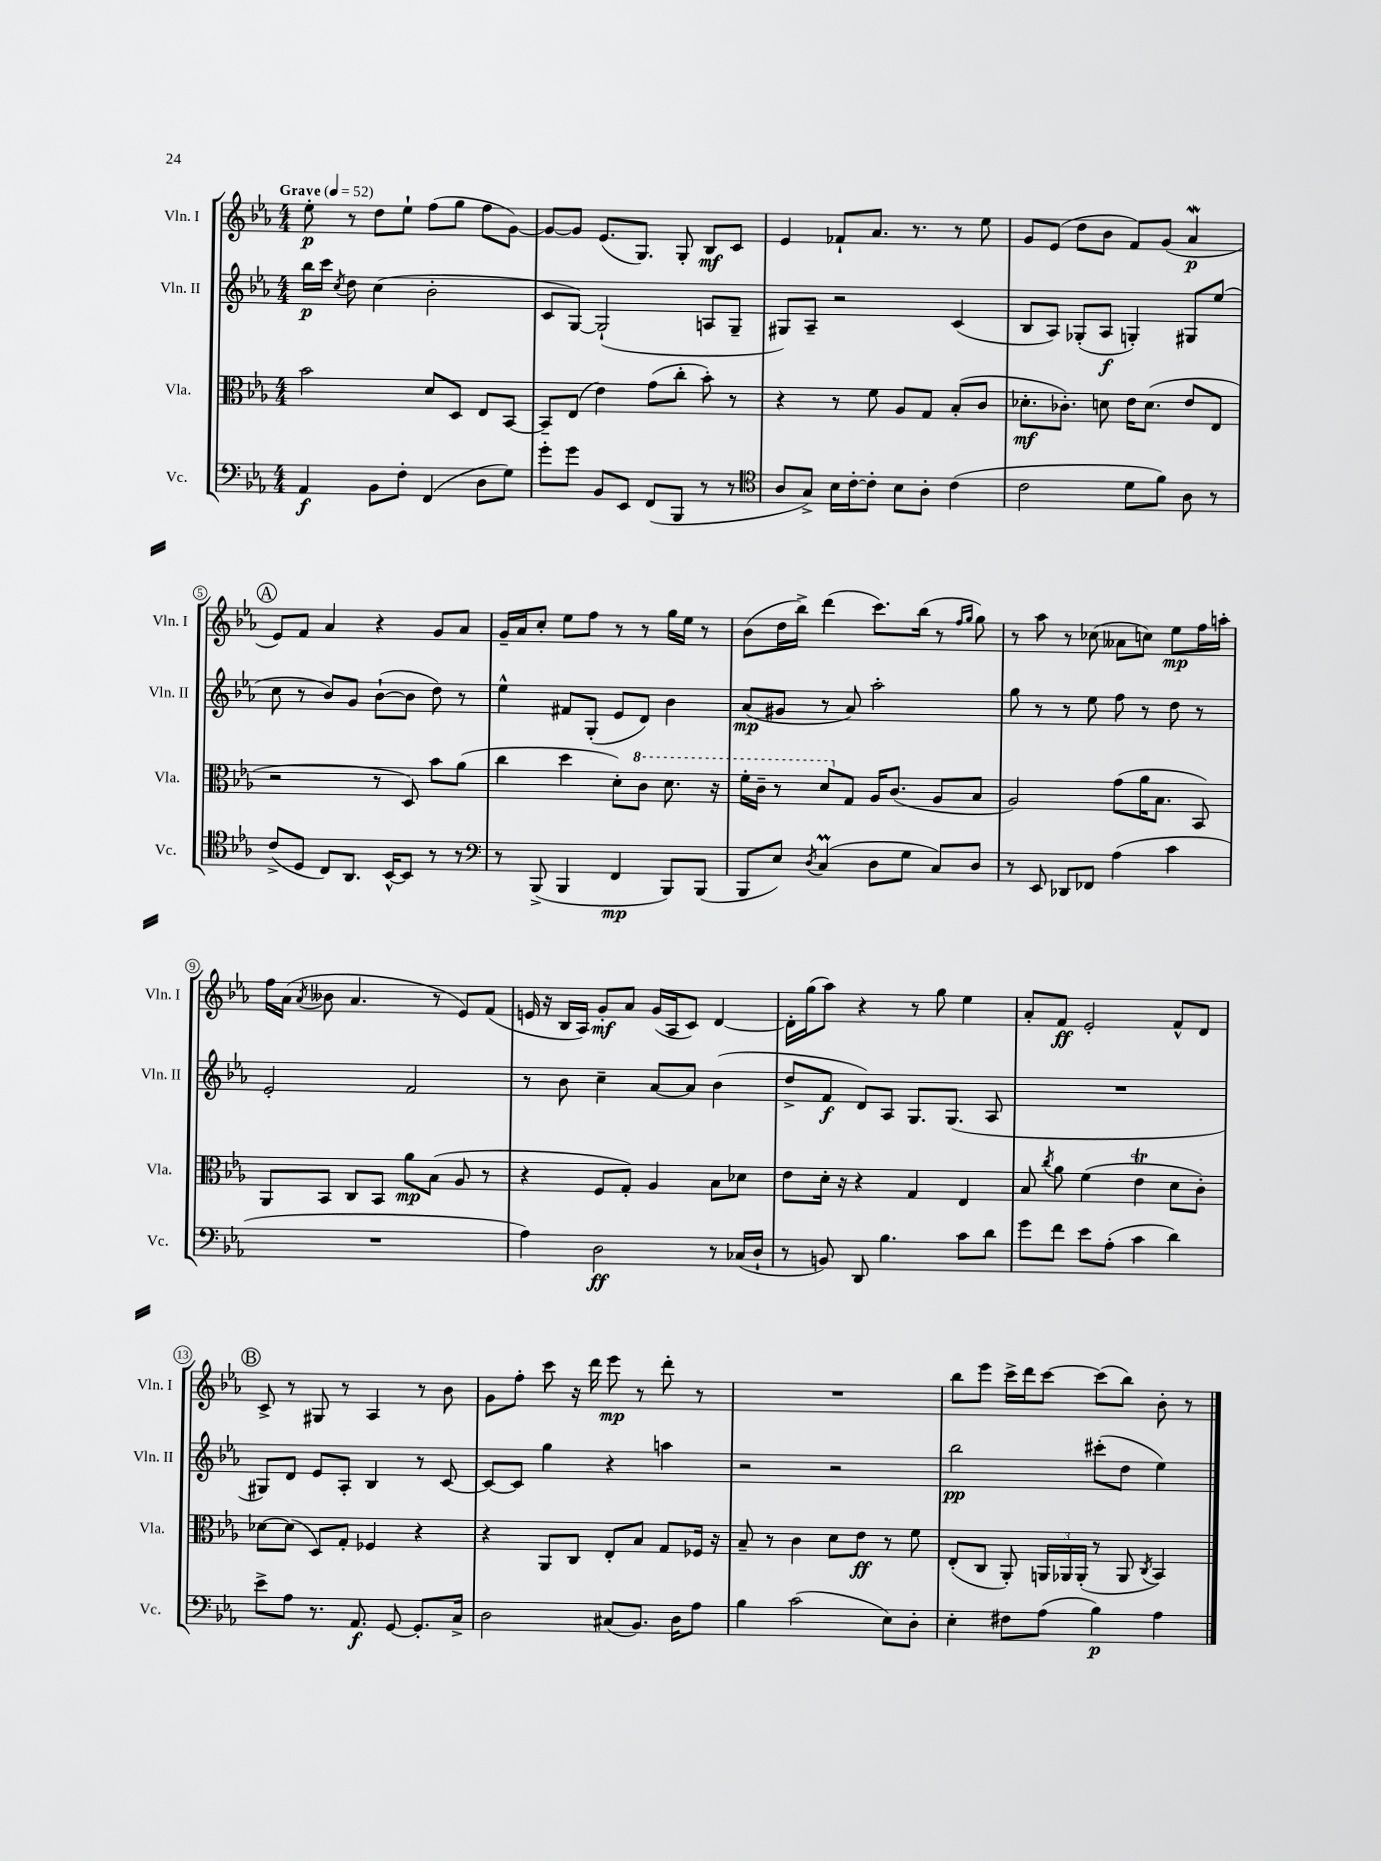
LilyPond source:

<<
\new StaffGroup <<
\new Staff = "s0" \with { instrumentName = "Vln. I" shortInstrumentName = "Vln. I" } {
    \clef treble \key ees \major \numericTimeSignature \time 4/4 \tempo "Grave" 4 = 52
    \autoBeamOff ees''8-.\p r8 d''8[ ees''8]-! f''8[( g''8] f''8[ g'8]~) |
    g'8[~ g'8] ees'8.[( g8.]) g8-. bes8[\mf c'8] |
    ees'4 fes'8[-! aes'8.] r8. r8 ees''8 |
    g'8[ ees'8]( d''8[ bes'8] f'8[) g'8]( aes'4\mordent\p |
    \mark \markup { \circle "A" } ees'8[) f'8] aes'4 r4 g'8[ aes'8] |
    g'16[-- aes'16 c''8]-. ees''8[ f''8] r8 r8 g''16[ ees''16] r8 |
    bes'8[( d''16 bes''16]->) d'''4( c'''8.[) bes''16]( r8 \grace { f''16[ g''16] } g''8) |
    r8 aes''8 r8 ces''8( aeses'8[ c''8]) ees''8[\mp f''16 a''16]-. |
    f''16[ aes'16]( \acciaccatura { aes'8 } beses'8 aes'4. r8 ees'8[) f'8]( |
    e'16 r16 bes16[ aes16]) g'8[-.\mf aes'8] g'16[( aes16 c'8]) d'4~ |
    d'16[-. g''16( aes''8]) r4 r8 g''8 ees''4 |
    aes'8[-. f'8]\ff ees'2-. f'8[-^ d'8] |
    \mark \markup { \circle "B" } c'8-> r8 gis8 r8 aes4 r8 bes'8 |
    g'8[ f''8]-. c'''8 r16 d'''16 ees'''8\mp r8 d'''8-. r8 |
    R1 |
    bes''8[ ees'''8] c'''16[-> d'''16 c'''8]~ c'''8[( bes''8]) bes'8-. r8 \bar "|." |
}
\new Staff = "s1" \with { instrumentName = "Vln. II" shortInstrumentName = "Vln. II" } {
    \clef treble \key ees \major \numericTimeSignature \time 4/4
    \autoBeamOff bes''16[\p c'''16] \acciaccatura { c''8 } d''8 c''4( bes'2-. |
    c'8[ g8]~) g2-!( a8[ g8]-- |
    gis8[) aes8]-- r2 c'4( |
    bes8[ aes8]) ges8[-.( aes8]\f g4-.) gis8[ ees''8]( |
    \mark \markup { \circle "A" } c''8 r8 bes'8[) g'8] bes'8[~-!( bes'8] d''8) r8 |
    ees''4-^ fis'8[ g8]-.( ees'8[ d'8]) bes'4 |
    aes'8[\mp( gis'8] r8 aes'8) aes''2-. |
    g''8 r8 r8 ees''8 f''8 r8 d''8 r8 |
    ees'2-. f'2 |
    r8 bes'8 c''4-- aes'8[~ aes'8] bes'4( |
    d''8[-> f'8]\f d'8[) aes8] g8.[ g8.]( aes8 |
    R1 |
    \mark \markup { \circle "B" } gis8[) d'8] ees'8[ aes8]-. bes4 r8 c'8~ |
    c'8[~ c'8] g''4 r4 a''4 |
    r2 r2 |
    bes''2\pp cis'''8[-.( d''8] ees''4) \bar "|." |
}
\new Staff = "s2" \with { instrumentName = "Vla." shortInstrumentName = "Vla." } {
    \clef alto \key ees \major \numericTimeSignature \time 4/4
    \autoBeamOff bes'2 d'8[ d8] ees8[ bes,8]~ |
    bes,8[-- ees8]( ees'4) g'8[( c''8]-. bes'8-.) r8 |
    r4 r8 f'8 aes8[ g8] bes8[-.( c'8] |
    des'8.[-.\mf ces'8.]-.) d'8 ees'16[ d'8.]( ees'8[ ees8] |
    \mark \markup { \circle "A" } r2 r8 d8) bes'8[ aes'8]( |
    c''4 d''4 d'8[-.) \ottava #1 c''8] d''8. r16 |
    f''16[-. c''16]-- r8 d''8[ \ottava #0 g8] aes16[ c'8.]( aes8[ bes8] |
    aes2) g'8[( aes'16 bes8.] bes,8) |
    aes,8[ bes,8] c8[ bes,8] aes'8[\mp bes8]( aes8 r8 |
    r4 f8[ g8]-.) aes4 bes8[ des'8] |
    ees'8[ d'16]-. r16 r4 g4 ees4 |
    bes8 \acciaccatura { c''8 } aes'8 f'4( ees'4\trill d'8[ c'8]-.) |
    \mark \markup { \circle "B" } des'8[~ des'8]( d8[) g8]-. fes4 r4 |
    r4 aes,8[ c8] ees8[-. bes8] g8[ fes16] r16 |
    bes8-- r8 c'4 d'8[ ees'8]\ff r8 f'8 |
    ees8[-.( c8] aes,8-.) \tuplet 3/2 { a,16[ aes,16 aes,16]-.( } r8 aes,8 \acciaccatura { c8 } bes,4) \bar "|." |
}
\new Staff = "s3" \with { instrumentName = "Vc." shortInstrumentName = "Vc." } {
    \clef bass \key ees \major \numericTimeSignature \time 4/4
    \autoBeamOff aes,4\f bes,8[ f8]-. f,4( d8[ g8]) |
    g'8[-. g'8] bes,8[ ees,8] f,8[( bes,,8] r8 r8 |
    \clef tenor aes8[ g8]->) bes16[ c'16~-. c'8]-. bes8[ aes8]-. c'4( |
    c'2 d'8[ f'8]) aes8 r8 |
    \mark \markup { \circle "A" } c'8[->( d8] c8[) aes,8.] bes,16[~-^ bes,8] r8 r8 |
    \clef bass r8 bes,,8->( bes,,4 f,4\mp bes,,8[) bes,,8]( |
    bes,,8[ ees8]) \acciaccatura { d8 } c4\prall( d8[ g8] c8[) d8] |
    r8 ees,8 des,8[ fes,8] aes4( c'4 |
    R1 |
    aes4) d2\ff r8 ces16[( d16]-! |
    r8 b,8) d,8 bes4. c'8[ d'8] |
    g'8[ f'8] ees'8[ aes8]-.( c'4 d'4) |
    \mark \markup { \circle "B" } ees'8[-> aes8] r8. aes,8.\f g,8~ g,8.[-. c16]-> |
    d2 cis8[( bes,8.]) d16[ aes8] |
    bes4 c'2( ees8[) d8]-. |
    ees4-. fis8[ aes8]( bes4\p) aes4 \bar "|." |
}
>>
>>
\layout { \context { \Score \override BarNumber.stencil = #(make-stencil-circler 0.1 0.3 ly:text-interface::print) } }
